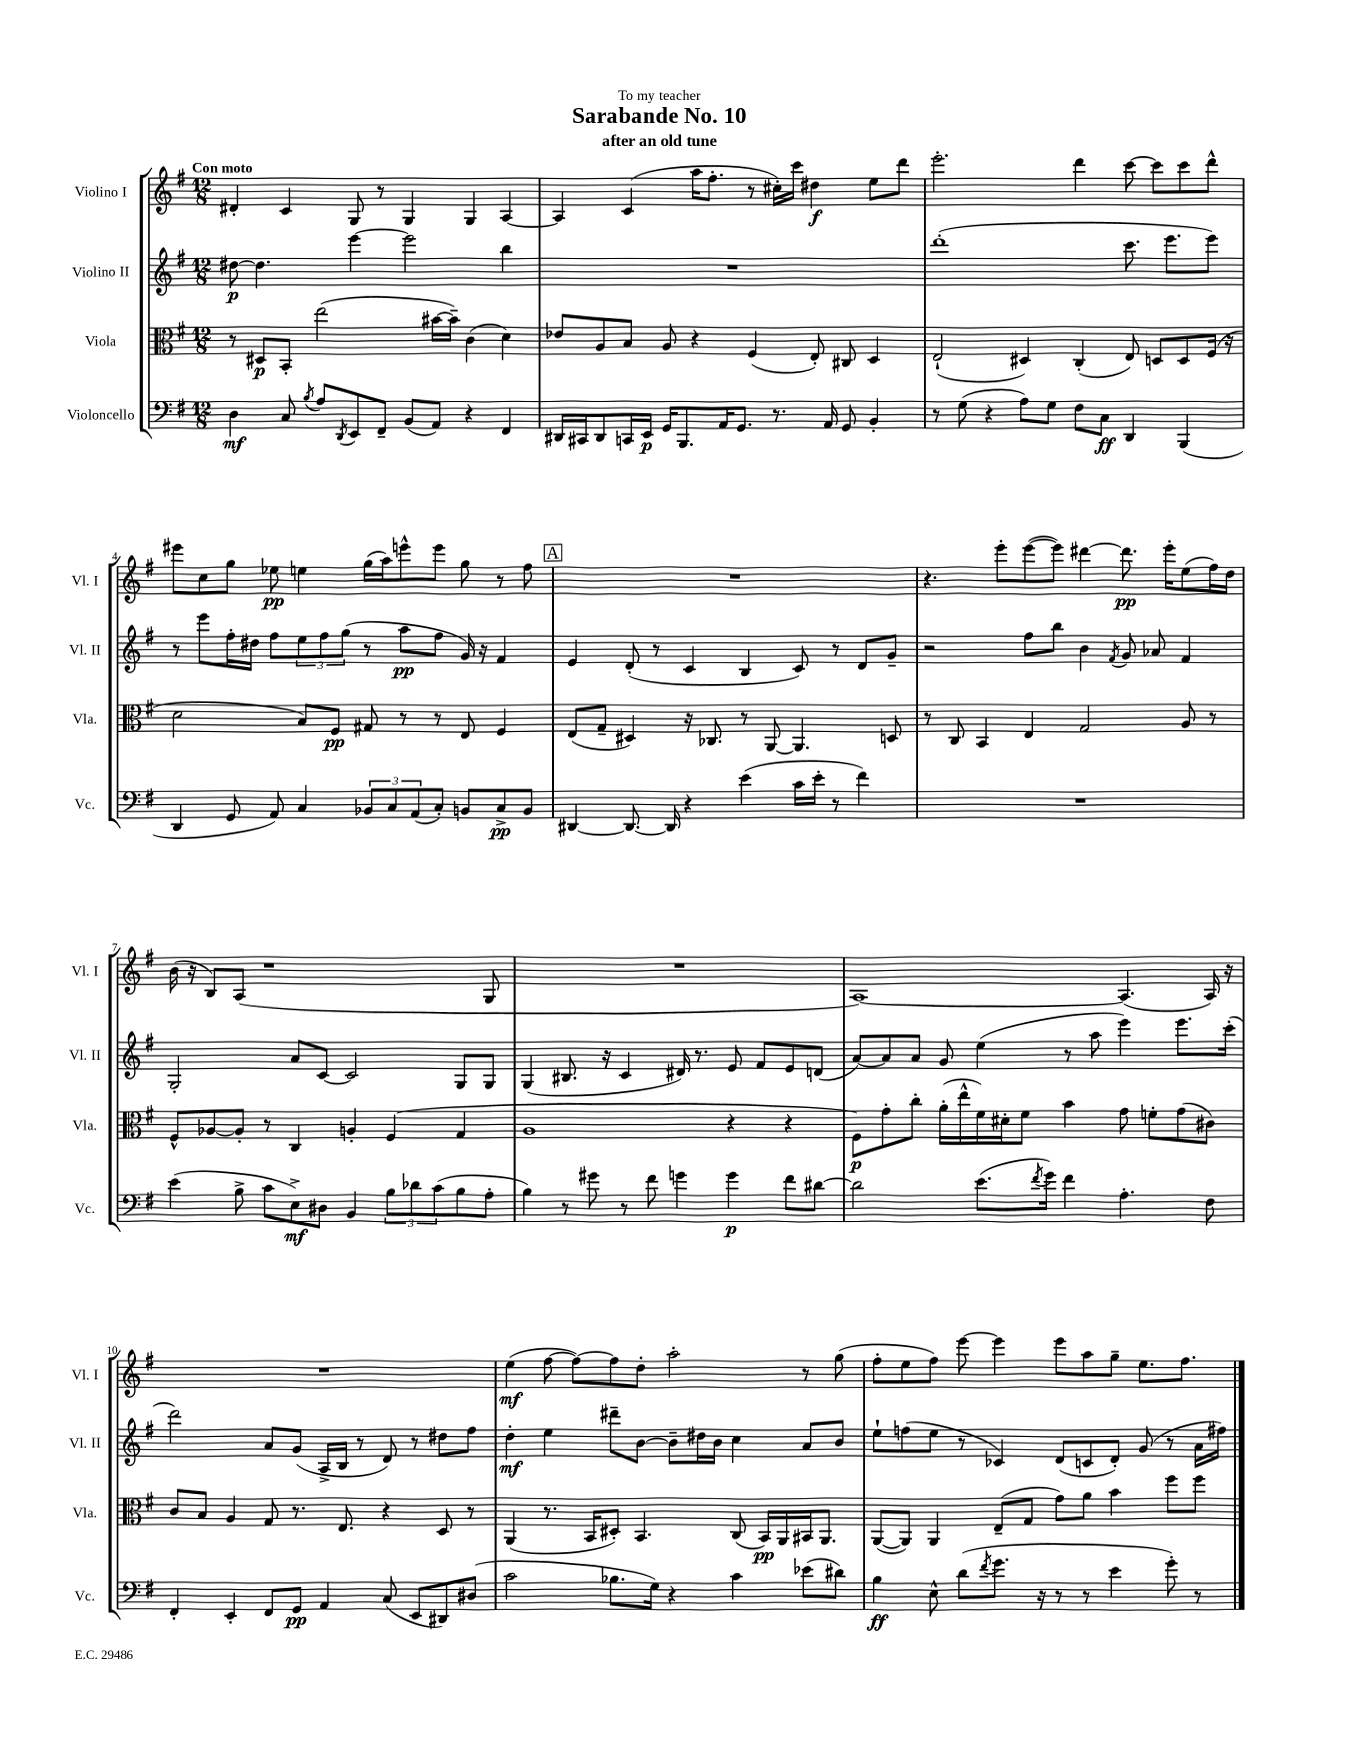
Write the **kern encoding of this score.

**kern	**dynam	**kern	**dynam	**kern	**dynam	**kern	**dynam
*part4	*part4	*part3	*part3	*part2	*part2	*part1	*part1
*staff4	*staff4	*staff3	*staff3	*staff2	*staff2	*staff1	*staff1
*I"Violoncello	*	*I"Viola	*	*I"Violino II	*	*I"Violino I	*
*I'Vc.	*	*I'Vla.	*	*I'Vl. II	*	*I'Vl. I	*
*clefF4	*	*clefC3	*	*clefG2	*	*clefG2	*
*k[f#]	*	*k[f#]	*	*k[f#]	*	*k[f#]	*
*M12/8	*	*M12/8	*	*M12/8	*	*M12/8	*
=1	=1	=1	=1	=1	=1	=1	=1
!	!	!	!	!	!	!LO:TX:a:B:t=Con moto	!
4D\	mf	8r	.	[8dd#X\	p	4d#X'/	.
.	.	8D#X/L	p	4.dd#\]	.	.	.
8C/	.	8BB'/J	.	.	.	4c/	.
8qB/	.	.	.	.	.	.	.
8A/L	.	(2ee\	.	.	.	.	.
8qDD/	.	.	.	.	.	.	.
8EE/	.	.	.	[4eee\	.	8G/	.
8FF#~/J	.	.	.	.	.	8r	.
(8BB/L	.	.	.	2eee\]	.	4G/	.
8AA/J)	.	[16b#X\LL	.	.	.	.	.
.	.	16b#~\JJ])	.	.	.	.	.
4r	.	(4c\	.	.	.	4G/	.
4FF#/	.	4d\)	.	4bb\	.	[4A/	.
=2	=2	=2	=2	=2	=2	=2	=2
16DD#X/LL	.	8e-X/L	.	1.r	.	4A/]	.
16CC#X/J	.	.	.	.	.	.	.
8DD#/	.	8A/	.	.	.	.	.
16CCn/L	.	8B/J	.	.	.	(4c/	.
16EE/JJ	p	.	.	.	.	.	.
16GG/KL	.	8A/	.	.	.	.	.
8.BBB/	.	.	.	.	.	.	.
.	.	4r	.	.	.	16aa\KL	.
.	.	.	.	.	.	8.ff#'\J	.
16AA/K	.	.	.	.	.	.	.
8.GG/J	.	.	.	.	.	.	.
.	.	(4F#/	.	.	.	8r	.
8.r	.	.	.	.	.	16cc#X'\LL)	.
.	.	.	.	.	.	16ccc\JJ	.
.	.	8E'/)	.	.	.	4dd#X\	f
16AA/	.	.	.	.	.	.	.
8GG/	.	8C#X/	.	.	.	.	.
4BB'/	.	4D/	.	.	.	8ee\L	.
.	.	.	.	.	.	8ddd\J	.
=3	=3	=3	=3	=3	=3	=3	=3
8r	.	(2E`/	.	(1ddd'	.	2.eee'\	.
(8G\	.	.	.	.	.	.	.
4r	.	.	.	.	.	.	.
8A\L)	.	4D#X/)	.	.	.	.	.
8G\J	.	.	.	.	.	.	.
8F#\L	.	(4C'/	.	.	.	4ddd\	.
8C\J	ff	.	.	.	.	.	.
4DD/	.	8E/)	.	8.ccc\	.	[8ccc\	.
.	.	8Dn/L	.	.	.	8ccc\L]	.
.	.	.	.	8.eee\L	.	.	.
(4BBB/	.	8D/	.	.	.	8ccc\	.
.	.	(16F#/Jk	.	8eee\J)	.	8ddd^^\J	.
.	.	16r	.	.	.	.	.
!!LO:LB:g=z
=4	=4	=4	=4	=4	=4	=4	=4
4DD/	.	2d\	.	8r	.	8eee#X\L	.
.	.	.	.	8eee\L	.	8cc\	.
8GG/	.	.	.	16ff#'\L	.	8gg\J	.
.	.	.	.	16dd#X\JJ	.	.	.
8AA/)	.	.	.	8ff#\L	.	8ee-X\	pp
4C/	.	8B/L)	.	12ee\	.	4een\	.
.	.	.	.	12ff#\	.	.	.
.	.	8F#/J	pp	.	.	.	.
.	.	.	.	(12gg\J	.	.	.
12BB-X/L	.	8G#X/	.	8r	.	(16gg\LL	.
.	.	.	.	.	.	16aa\J)	.
12C/	.	.	.	.	.	.	.
.	.	8r	.	8aa\L	pp	8eeen^^\	.
(12AA/	.	.	.	.	.	.	.
8C'/J)	.	8r	.	8ff#\J	.	8eee\J	.
8BBn/L	.	8E/	.	16g/)	.	8gg\	.
.	.	.	.	16r	.	.	.
8C^/	pp	4F#/	.	4f#/	.	8r	.
8BB/J	.	.	.	.	.	8ff#\	.
!!LO:REH:place=s1:t=A
=5	=5	=5	=5	=5	=5	=5	=5
[4DD#X/	.	(8E/L	.	4e/	.	1.r	.
.	.	8G~/J	.	.	.	.	.
8.DD#/_	.	4D#X/)	.	(8d'/	.	.	.
.	.	.	.	8r	.	.	.
16DD#/]	.	.	.	.	.	.	.
4r	.	16r	.	4c/	.	.	.
.	.	8.C-X/	.	.	.	.	.
(4e\	.	8r	.	4B/	.	.	.
.	.	[8AA/	.	.	.	.	.
16c\LL	.	4.AA/]	.	8c/)	.	.	.
16e'\JJ	.	.	.	.	.	.	.
8r	.	.	.	8r	.	.	.
4f#\)	.	.	.	8d/L	.	.	.
.	.	8Dn/	.	8g~/J	.	.	.
=6	=6	=6	=6	=6	=6	=6	=6
1.r	.	8r	.	2r	.	4.r	.
.	.	8C/	.	.	.	.	.
.	.	4BB/	.	.	.	.	.
.	.	.	.	.	.	8eee'\L	.
.	.	4E/	.	8ff#\L	.	([8eee\	.
.	.	.	.	8bb\J	.	8eee\J])	.
.	.	2G/	.	4b\	.	[4ddd#X\	.
.	.	.	.	8qf#/	.	.	.
.	.	.	.	8g/	.	8.ddd#\]	pp
.	.	.	.	8a-X/	.	.	.
.	.	.	.	.	.	16eee'\KL	.
.	.	8A/	.	4f#/	.	(8ee\	.
.	.	8r	.	.	.	16ff#\L)	.
.	.	.	.	.	.	16dd\JJ	.
!!LO:LB:g=z
=7	=7	=7	=7	=7	=7	=7	=7
(4e\	.	8F#^^/L	.	2G'/	.	(16b\	.
.	.	.	.	.	.	16r	.
.	.	[8A-X/	.	.	.	8B/L)	.
8B^\	.	8A-'/J]	.	.	.	(8A/J	.
8c\L	.	8r	.	.	.	1r	.
8E^\)	mf	4C/	.	8a/L	.	.	.
8D#X\J	.	.	.	[8c/J	.	.	.
4BB/	.	4An'/	.	2c/]	.	.	.
12B\L	.	(4F#/	.	.	.	.	.
12d-X\	.	.	.	.	.	.	.
(12c\	.	.	.	.	.	.	.
8B\	.	4G/	.	8G/L	.	.	.
8A'\J	.	.	.	8G/J	.	8G/	.
=8	=8	=8	=8	=8	=8	=8	=8
4B\)	.	1A	.	(4G/	.	1.r	.
8r	.	.	.	8.B#X/	.	.	.
8g#X\	.	.	.	.	.	.	.
.	.	.	.	16r	.	.	.
8r	.	.	.	4c/	.	.	.
8f#\	.	.	.	.	.	.	.
4gn\	.	.	.	16d#X/)	.	.	.
.	.	.	.	8.r	.	.	.
4g\	p	4r	.	8e/	.	.	.
.	.	.	.	8f#/L	.	.	.
8f#\L	.	4r	.	8e/	.	.	.
[8d#X\J	.	.	.	(8dn/J	.	.	.
=9	=9	=9	=9	=9	=9	=9	=9
2d#\]	.	8F#\L)	p	[8a/L)	.	[1A)	.
.	.	8g'\	.	8a/]	.	.	.
.	.	8cc'\J	.	8a/J	.	.	.
.	.	(16a'\LL	.	8g/	.	.	.
.	.	16ee^^\	.	.	.	.	.
(8.e\L	.	16f#\)	.	(4ee\	.	.	.
.	.	16d#X'\J	.	.	.	.	.
.	.	8f#\J	.	.	.	.	.
8qf#/	.	.	.	.	.	.	.
16g\Jk)	.	.	.	.	.	.	.
4f#\	.	4b\	.	8r	.	.	.
.	.	.	.	8aa\	.	.	.
4.A'\	.	8g\	.	4eee\)	.	(4.A/]	.
.	.	8fn'\L	.	.	.	.	.
.	.	(8g\	.	8.eee\L	.	.	.
8F#\	.	8c#X\J)	.	.	.	16A/)	.
.	.	.	.	(16ccc'\Jk	.	16r	.
!!LO:LB:g=z
=10	=10	=10	=10	=10	=10	=10	=10
4FF#'/	.	8c/L	.	2ddd\)	.	1.r	.
.	.	8B/J	.	.	.	.	.
4EE'/	.	4A/	.	.	.	.	.
8FF#/L	.	8G/	.	8a/L	.	.	.
8GG/J	pp	8.r	.	(8g/J	.	.	.
4AA/	.	.	.	16A^/LL	.	.	.
.	.	8.E/	.	16B/JJ	.	.	.
.	.	.	.	8r	.	.	.
(8C/	.	4r	.	8d/)	.	.	.
8EE/L	.	.	.	8r	.	.	.
8DD#X/)	.	8D/	.	8dd#X\L	.	.	.
(8D#X/J	.	8r	.	8ff#\J	.	.	.
=11	=11	=11	=11	=11	=11	=11	=11
2c\	.	(4AA/	.	4dd'\	mf	(4ee\	mf
.	.	8.r	.	4ee\	.	[8ff#\	.
.	.	.	.	.	.	8ff#\L_)	.
.	.	16BB/KL	.	.	.	.	.
8.B-X\L	.	8D#X'/J)	.	8ddd#X~\L	.	8ff#\]	.
.	.	4.BB/	.	[8b\J	.	8dd'\J	.
16G\Jk)	.	.	.	.	.	.	.
4r	.	.	.	8b~\L]	.	2aa'\	.
.	.	.	.	16dd#X\L	.	.	.
.	.	.	.	16b\JJ	.	.	.
4c\	.	(8C/	.	4cc\	.	.	.
.	.	16BB/LL)	pp	.	.	.	.
.	.	16AA/	.	.	.	.	.
(8e-X\L	.	16BB#X/J	.	8a/L	.	8r	.
.	.	8.AA/J	.	.	.	.	.
8d#X\J)	.	.	.	8b/J	.	(8gg\	.
=12	=12	=12	=12	=12	=12	=12	=12
4B\	ff	([8AA/L	.	8ee`\L	.	8ff#'\L	.
.	.	8AA/J])	.	(8ffn\	.	8ee\	.
8E^^\	.	4AA/	.	8ee\J	.	8ff#\J)	.
(8d\L	.	.	.	8r	.	[8eee\	.
8qf#/	.	.	.	.	.	.	.
8.g\J	.	(8E~/L	.	4c-X/)	.	4eee\]	.
.	.	8G/J	.	.	.	.	.
16r	.	.	.	.	.	.	.
8r	.	8g\L)	.	(8d/L	.	8eee\L	.
8r	.	8a\J	.	8cn/	.	8aa\	.
4e\	.	4b\	.	8d'/J)	.	8gg~\J	.
.	.	.	.	(8g/	.	8.ee\L	.
8g'\)	.	8ff#\L	.	8r	.	.	.
.	.	.	.	.	.	8.ff#\J	.
8r	.	8ff#\J	.	16a\LL	.	.	.
.	.	.	.	16ff#X\JJ)	.	.	.
==	==	==	==	==	==	==	==
*-	*-	*-	*-	*-	*-	*-	*-
